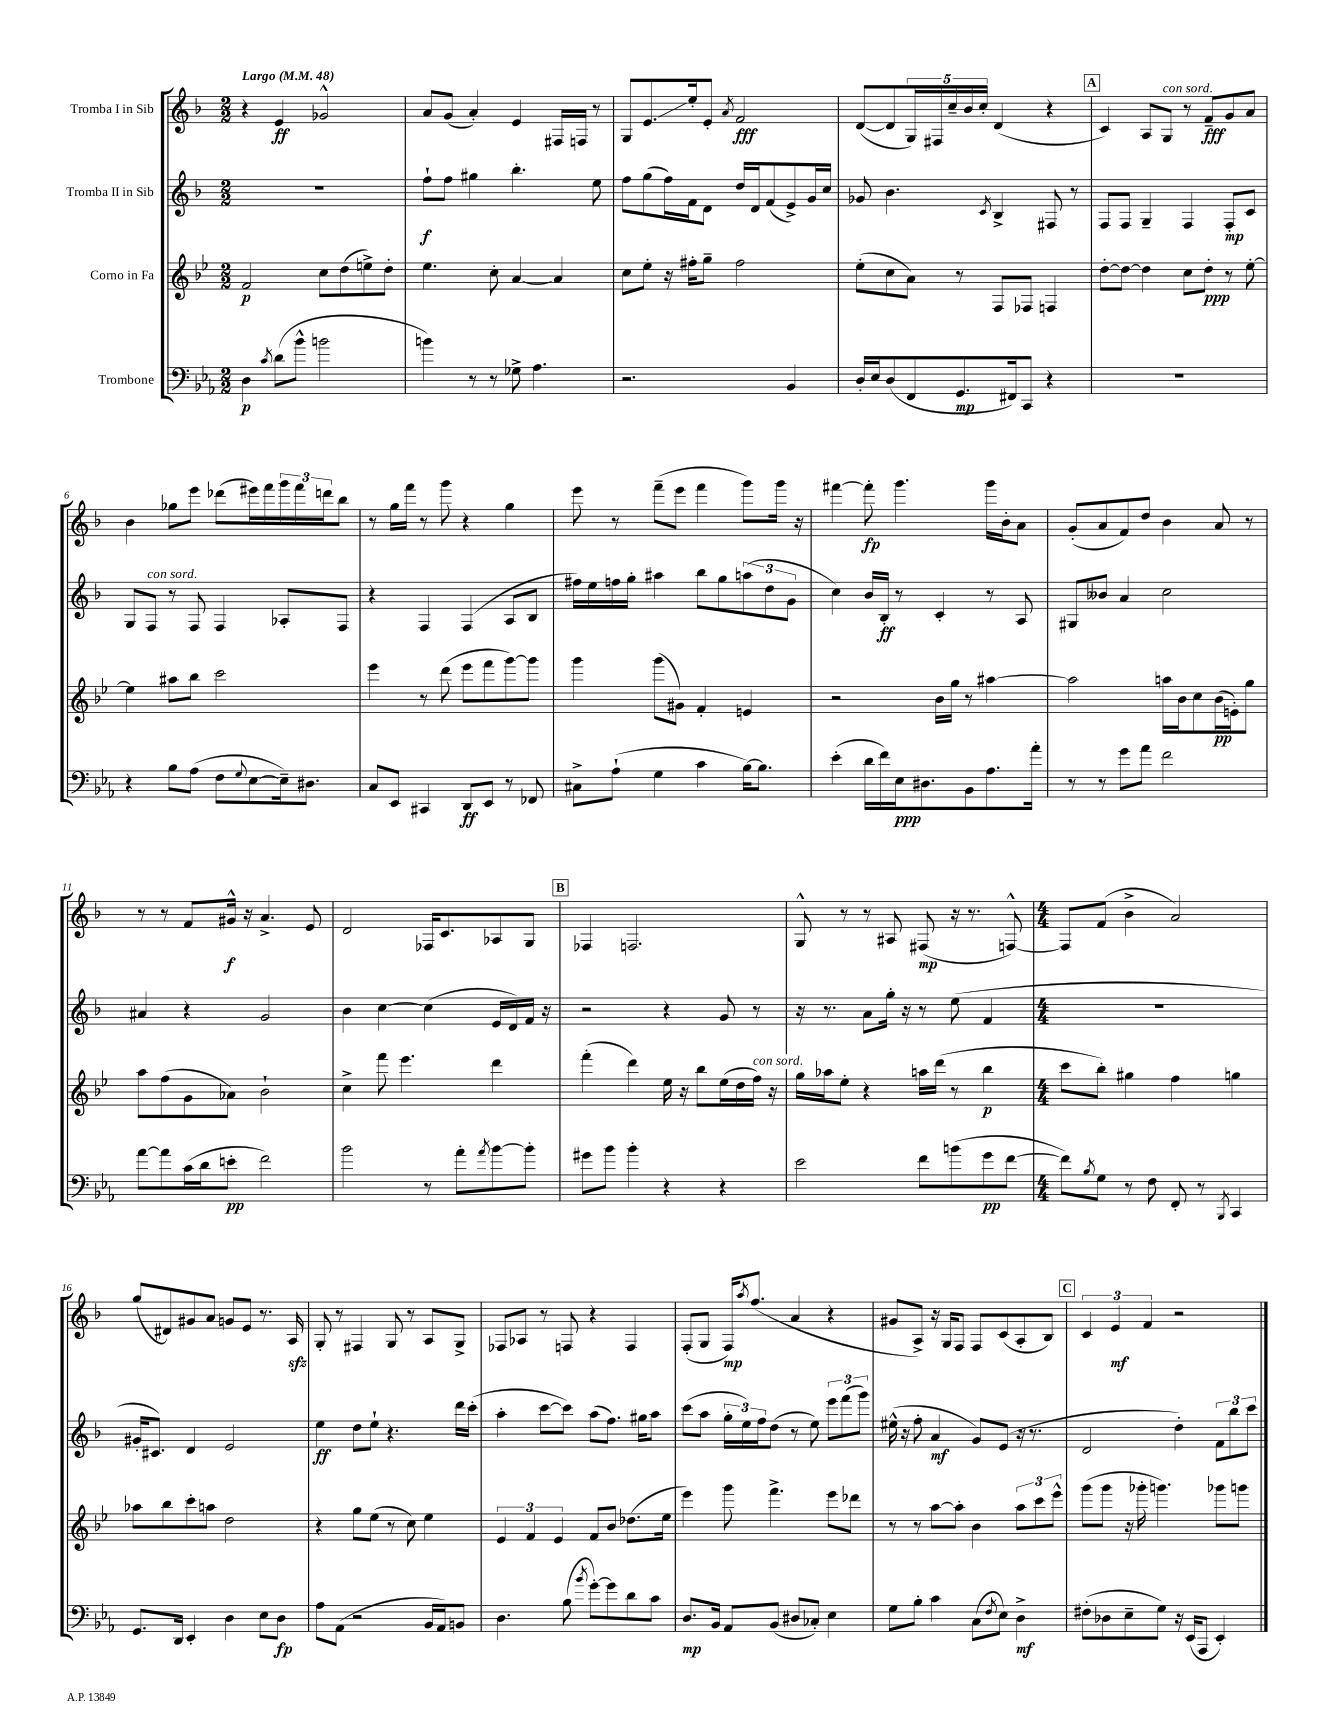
<<
\new StaffGroup <<
\new Staff = "s0" \with { instrumentName = "Tromba I in Sib" } {
    \clef treble \key f \major \numericTimeSignature \time 2/2 \tempo "Largo" 4 = 48
    r4 e'4\ff ges'2-^ |
    a'8 g'8( a'4-.) e'4 fis16 f16 r8 |
    g8 e'8.\glissando e''16-. e'8-. \acciaccatura { a'8 } f'2\fff |
    d'8~( d'8 \tuplet 5/4 { g16) fis16 c''16-- bes'16 c''16-. } d'4( r4 |
    \mark \markup { \box "A" } c'4) a8 g8^\markup { \italic "con sord." } r8 f'8--\fff g'8 a'8 |
    bes'4 ges''8 e'''8 des'''8( eis'''16) f'''16 \tuplet 3/2 { g'''16 f'''16 d'''16 } bes''8 |
    r8 g''16 f'''16 r8 g'''8 r4 g''4 |
    e'''8 r8 f'''8--( e'''8 f'''4 g'''8) g'''16 r16 |
    fis'''4~ fis'''8-.\fp g'''4. g'''16 bes'16-. a'8 |
    g'8-.( a'8 f'8) d''8 bes'4 a'8 r8 |
    r8 r8 f'8 gis'16-^\f r16 a'4.-> e'8 |
    d'2 fes16 c'8. aes8 g8 |
    \mark \markup { \box "B" } fes4 f2. |
    g8-^ r8 r8 ais8 fis8\mp( r16 r8. f8~-^) |
    \numericTimeSignature \time 4/4 f8 f'8( bes'4-> a'2) |
    g''8( dis'8) gis'8 a'8 g'8 e'8 r8. a16\sfz |
    g8-. r8 fis4 g8 r8 a8 g8-> |
    fes8 aes8 r8 f8 r4 f4 |
    f8-.( g8 f16\mp) \acciaccatura { a''8 } f''8.( a'4 r4 |
    gis'8 a8->) r16 g16 f8 f8 c'8( a8-. bes8) |
    \mark \markup { \box "C" } \tuplet 3/2 { c'4 e'4\mf f'4 } r2 \bar "|." |
}
\new Staff = "s1" \with { instrumentName = "Tromba II in Sib" } {
    \clef treble \key f \major \numericTimeSignature \time 2/2
    R1 |
    f''8-!\f f''8 gis''4 bes''4.-. e''8 |
    f''8 g''8( f''16) f'16 d'8 d''16 d'16 f'8( e'8->) g'16 c''16 |
    ges'8 bes'4. \acciaccatura { c'8 } bes4-> fis8 r8 |
    \mark \markup { \box "A" } f8 f8 g4-- f4 f8-.\mp c'8 |
    g8 f8^\markup { \italic "con sord." } r8 f8 f4 aes8-. f8 |
    r4 f4 f4( a8 bes8 |
    fis''16) e''16 f''16 g''16-. ais''4 bes''8 g''8 \tuplet 3/2 { a''8( d''8 g'8 } |
    c''4) bes'16 bes16-.\ff r8 c'4-. r8 a8 |
    gis8 beses'8 a'4 c''2 |
    ais'4 r4 g'2 |
    bes'4 c''4~ c''4( e'16 d'16) f'16 r16 |
    \mark \markup { \box "B" } r2 r4 g'8 r8 |
    r16 r8. a'8 g''16-. r16 r8 e''8( f'4 |
    \numericTimeSignature \time 4/4 R1 |
    gis'16-. cis'8.) d'4 e'2 |
    e''4\ff d''8 e''8-! r4. d'''16 c'''16-.( |
    a''4-. c'''8~ c'''8) a''8( f''8.) gis''16 a''8 |
    c'''8( a''8 \tuplet 3/2 { g''16-. e''16) f''16 } d''8( r8 e''8) \tuplet 3/2 { e'''8 f'''8( g'''8) } |
    eis''16-^( r16 f''8-. a'4\mf g'8) e'8( r16 r8. |
    \mark \markup { \box "C" } d'2 d''4-.) \tuplet 3/2 { f'8 bes''8 c'''8 } \bar "|." |
}
\new Staff = "s2" \with { instrumentName = "Corno in Fa" } {
    \clef treble \key bes \major \numericTimeSignature \time 2/2
    f'2\p c''8 d''8( e''8->) d''8-. |
    ees''4. c''8-. a'4~ a'4 |
    c''8 ees''8-. r16 fis''16-. g''8-- fis''2 |
    ees''8-.( c''8 a'8) r8 f8 fes8 f4 |
    \mark \markup { \box "A" } d''8~-. d''8~ d''4 c''8 d''8-.\ppp r8 ees''8~-. |
    ees''4 ais''8 bes''8 c'''2 |
    ees'''4 r8 d'''8( ees'''8 f'''8 g'''8~) g'''8 |
    g'''4 g'''8( gis'8) f'4-. e'4 |
    r2 bes'16 g''16 r8 ais''4~ |
    ais''2 a''16 bes'16 c''8 bes'16\pp( e'16-.) g''8 |
    a''8 f''8( g'8 aes'8) bes'2-! |
    c''4-> f'''8 ees'''4. d'''4 |
    \mark \markup { \box "B" } f'''4-.( d'''4) ees''16 r16 bes''8 ees''16( d''16 f''16^\markup { \italic "con sord." }) r16 |
    g''16 aes''16 ees''8-. r4 a''16 d'''16( r8 bes''4\p |
    \numericTimeSignature \time 4/4 c'''8 bes''8-.) gis''4 f''4 g''4 |
    aes''8 bes''8 c'''8-. a''8 d''2 |
    r4 g''8 ees''8( r8 c''8) ees''4 |
    \tuplet 3/2 { ees'4 f'4 ees'4 } f'8 bes'8 des''8.( ees''16 |
    ees'''4) g'''8 f'''4.-> ees'''8 des'''8 |
    r8 r8 a''8~ a''8-. bes'4 \tuplet 3/2 { a''8 c'''8 ees'''8-^ } |
    \mark \markup { \box "C" } g'''8( g'''8 r16 ges'''16-. g'''4.) ges'''8 g'''8 \bar "|." |
}
\new Staff = "s3" \with { instrumentName = "Trombone" } {
    \clef bass \key ees \major \numericTimeSignature \time 2/2
    d4\p \acciaccatura { c'8 } d'8( bes'8-^ b'2 |
    b'4) r8 r8 ges8-> aes4. |
    r2. bes,4 |
    d16-. ees16 d8( f,8 g,8.\mp fis,16) c,8 r4 |
    \mark \markup { \box "A" } R1 |
    r4 bes8 aes8( f8 \appoggiatura { g8 } ees8~ ees16--) dis8. |
    c8 ees,8 cis,4 d,8\ff ees,8 r8 fes,8 |
    cis8-> aes8-!( g4 c'4 bes16~) bes8. |
    ees'4-.( d'16 f'16) ees16\ppp dis8. bes,8 aes8. aes'16-. |
    r8 r8 g'8 aes'8 f'2 |
    aes'8~ aes'8 c'16( d'16 e'8-.\pp f'2) |
    bes'2 r8 aes'8-. \acciaccatura { aes'8 } bes'8~ bes'8-. |
    \mark \markup { \box "B" } gis'8 bes'8 bes'4-. r4 r4 |
    ees'2 f'8 b'8( g'8\pp f'8~ |
    \numericTimeSignature \time 4/4 f'8) \acciaccatura { bes8 } g8 r8 f8 f,8-. r8 \acciaccatura { bes,,8 } c,4 |
    g,8. d,16 ees,4-. d4 ees8 d8\fp |
    aes8 aes,8( r2 bes,16 aes,16) b,8 |
    d4. bes8( \acciaccatura { bes'8 } g'8~-.) g'8 d'8 c'8 |
    d8.\mp bes,16 aes,8 bes,8( dis8 ces8-.) ees4 |
    g8 bes8-. c'4 c8( \acciaccatura { f8 } ees8) d4->\mf |
    \mark \markup { \box "C" } fis8-.( des8 ees8-- g8) r16 ees,16( aes,,8 ees,4-.) \bar "|." |
}
>>
>>
